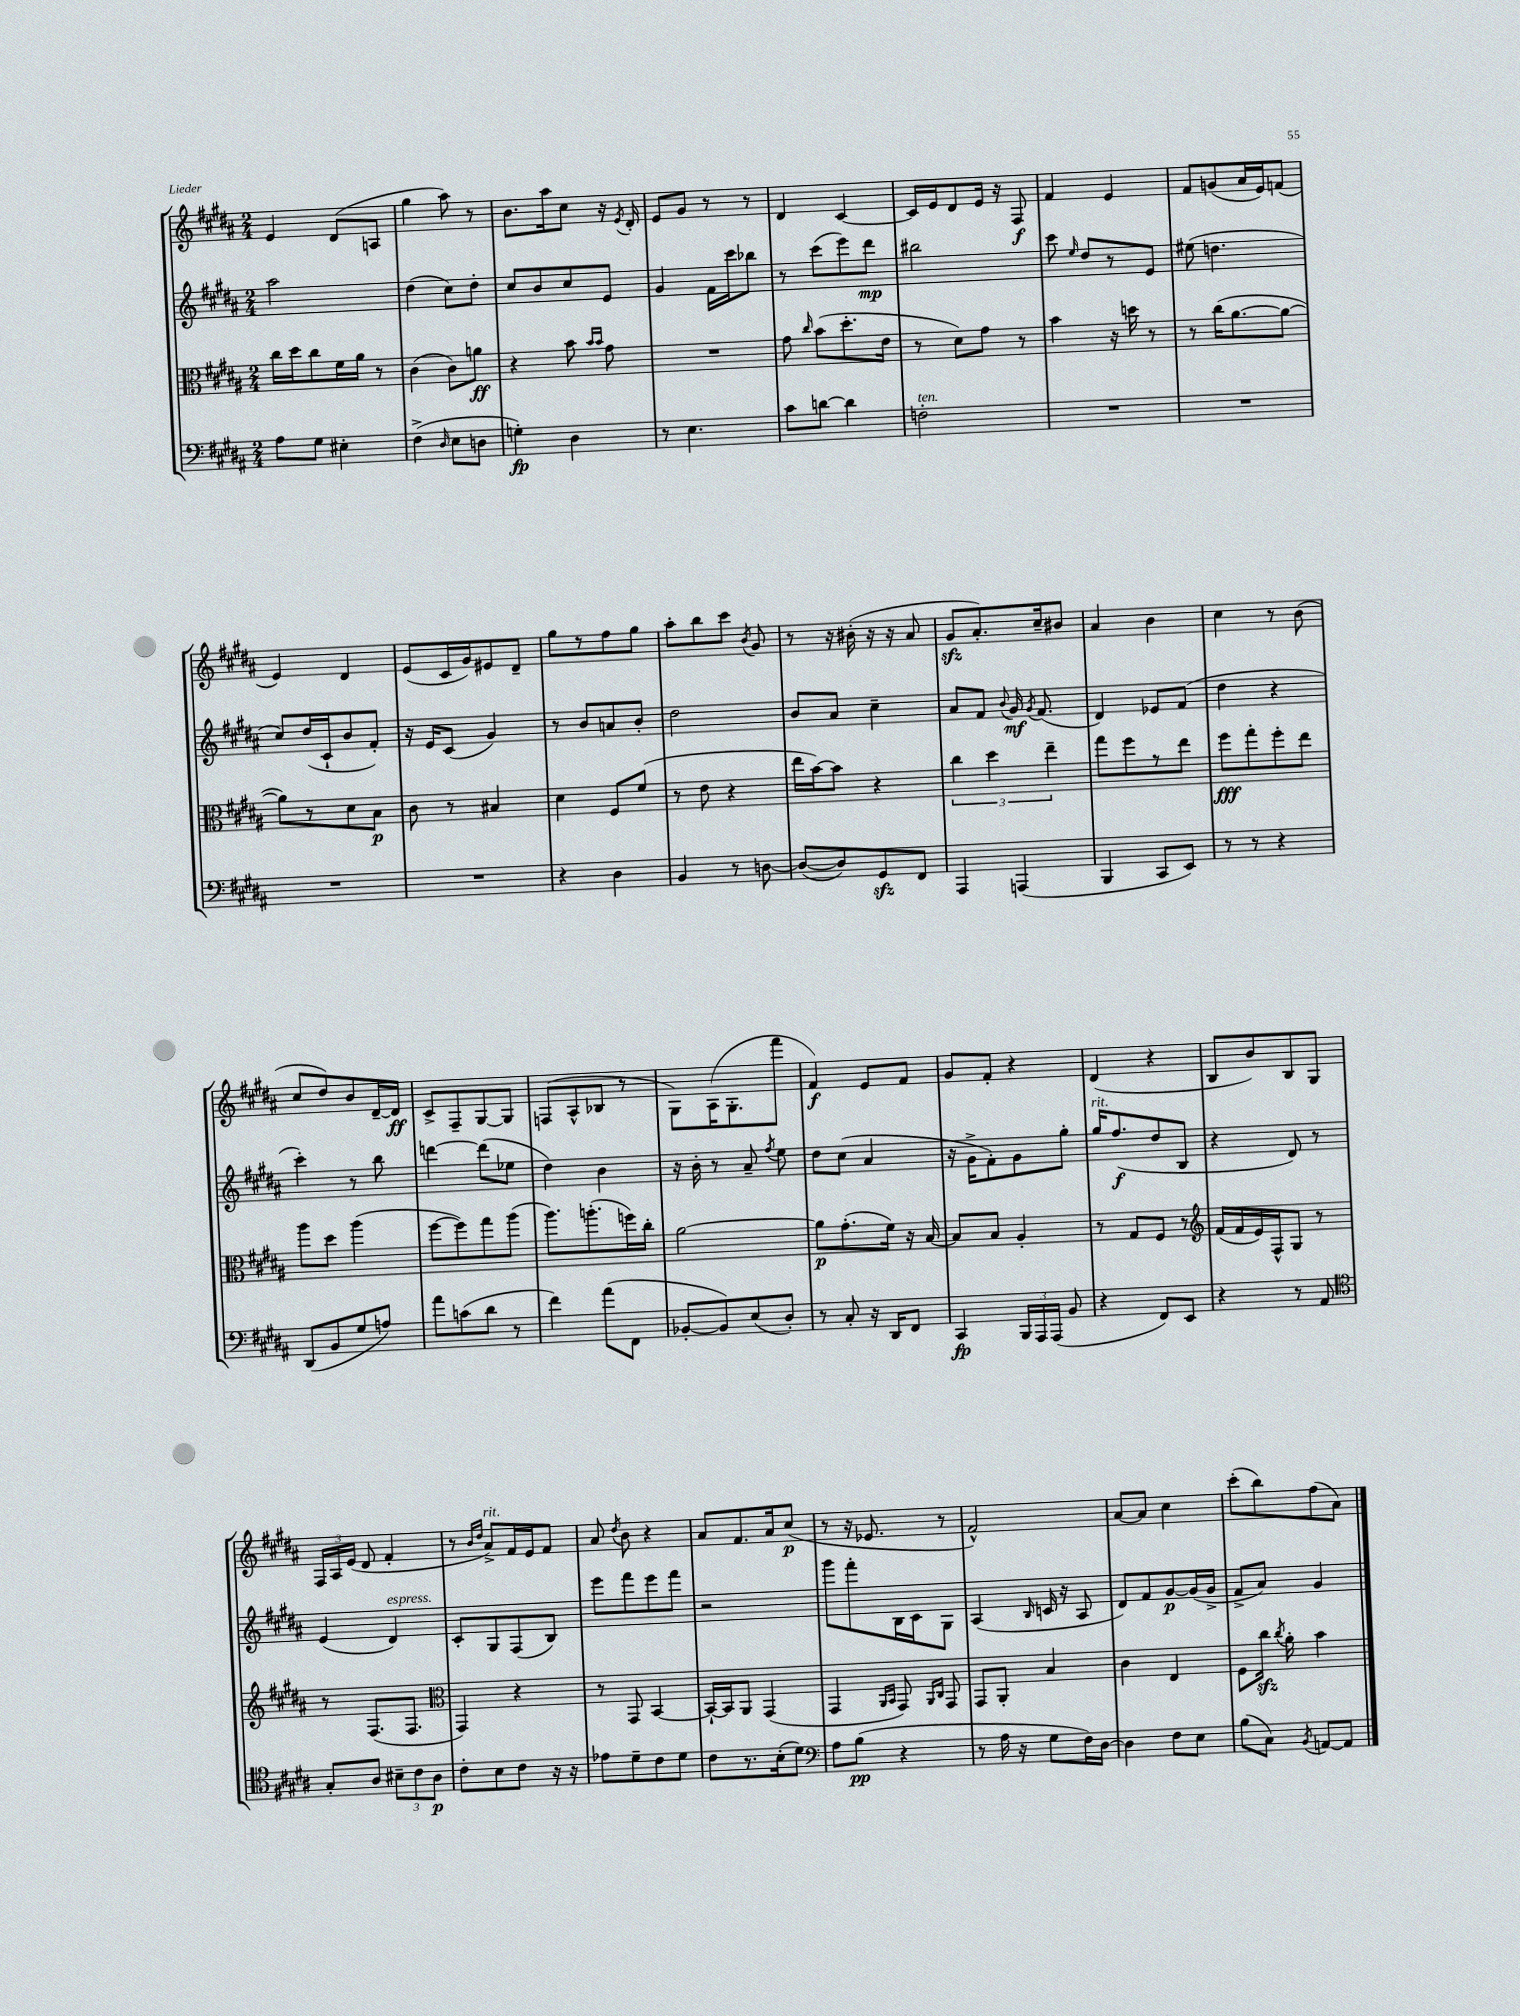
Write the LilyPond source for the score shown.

<<
\new StaffGroup <<
\new Staff = "s0" {
    \clef treble \key b \major \numericTimeSignature \time 2/4
    \autoBeamOff e'4 dis'8[( a8] |
    gis''4 ais''8) r8 |
    b'8.[ ais''16 cis''8] r16 \acciaccatura { e'8 } dis'16-. |
    e'8[ gis'8] r8 r8 |
    dis'4 cis'4~ |
    cis'16[ e'16 dis'8 e'16] r16 fis8\f |
    fis'4 e'4 |
    fis'8[ g'8( ais'16 e'16) f'8]( |
    e'4) dis'4 |
    e'8[( cis'16 gis'16) eis'8 dis'8]-- |
    gis''8[ r8 fis''8 gis''8] |
    ais''8[-. b''8 cis'''8] \acciaccatura { b'8 } gis'8 |
    r8 r16 bis'16-.( r16 r16 ais'8 |
    gis'8[\sfz ais'8.-.) cis''16-- bis'8] |
    ais'4 b'4 |
    cis''4 r8 b'8( |
    cis''8[ dis''8) b'8 dis'16~-- dis'16]\ff |
    cis'8[-> fis8-- gis8~ gis8] |
    f8[( ais8-^ bes8] r8 |
    gis8[) ais16( gis8.-. fis'''8] |
    fis'4\f) e'8[ fis'8] |
    gis'8[ fis'8]-. r4 |
    dis'4( r4 |
    b8[ b'8) b8 gis8] |
    \tuplet 3/2 { fis16[ ais16 e'16]( } dis'8 fis'4-. |
    r8 \grace { b'16[ dis''16] } ais'8[->^\markup { \italic "rit." }) fis'16 e'16 fis'8] |
    ais'8 \acciaccatura { dis''8 } b'8 r4 |
    ais'8[ fis'8. ais'16 cis''8]\p( |
    r8 r16 ees'8. r8 |
    fis'2-^) |
    ais'8[~ ais'8] cis''4 |
    cis'''8[-.( b''8) fis''8( ais'8]) \bar "|." |
}
\new Staff = "s1" {
    \clef treble \key b \major \numericTimeSignature \time 2/4
    \autoBeamOff ais''2 |
    dis''4( cis''8[) dis''8]-. |
    cis''8[ b'8 cis''8 e'8] |
    gis'4 fis'16[ cis'''16 bes''8] |
    r8 cis'''8[( e'''8) dis'''8]\mp |
    bis''2 |
    cis'''8 \grace { e''16 } dis''8[ r8 e'8] |
    eis''8( d''4. |
    cis''8[) dis''16( cis'16-! b'8 fis'8]-.) |
    r16 e'16[ cis'8]( gis'4) |
    r8 b'8[ a'8 b'8]-. |
    dis''2 |
    b'8[ ais'8] cis''4-- |
    ais'8[ fis'8] \appoggiatura { b'8 } gis'16\mf \acciaccatura { gis'8 } fis'8.( |
    dis'4) ees'8[ fis'8]( |
    dis''4 r4 |
    cis'''4-.) r8 b''8 |
    d'''4~ d'''8[( ees''8] |
    dis''4) b'4 |
    r16 b'16-. r8 ais'8-- \acciaccatura { fis''8 } e''8 |
    dis''8[ cis''8]( ais'4 |
    r16 gis'16[-> fis'8-.) gis'8 gis''8]-. |
    gis''16[^\markup { \italic "rit." } fis''8.\f( dis''8 b8] |
    r4 dis'8) r8 |
    e'4( dis'4^\markup { \italic "espress." }) |
    cis'8[-. gis8 fis8( b8]) |
    e'''8[ fis'''8 e'''8 fis'''8] |
    r2 |
    gis'''8[ fis'''8-. b16 cis'16 gis8] |
    ais4( \grace { b16 } c'16 r16 ais8 |
    dis'8[) fis'8 gis'8~\p gis'16( gis'16]-> |
    fis'8[-> ais'8]) gis'4 \bar "|." |
}
\new Staff = "s2" {
    \clef alto \key b \major \numericTimeSignature \time 2/4
    \autoBeamOff cis''16[ dis''16 cis''8 fis'16 ais'16] r8 |
    cis'4( cis'8[) a'8]\ff |
    r4 b'8 \grace { b'16[ b'16] } gis'8 |
    R2 |
    gis'8 \grace { cis''16 } b'8[( dis''8.-. e'16] |
    r8 dis'8[) gis'8] r8 |
    b'4 r16 d''16 r8 |
    r8 cis''16[( ais'8.~ ais'8]~ |
    ais'8[) r8 dis'8 b8]\p |
    cis'8 r8 bis4 |
    dis'4 fis8[ fis'8]( |
    r8 e'8 r4 |
    e''16[ b'16~) b'8] r4 |
    \tuplet 3/2 { cis''4 dis''4 e''4-- } |
    gis''8[ fis''8 r8 e''8] |
    fis''8[\fff gis''8-. fis''8-. e''8] |
    ais''8[ dis''8] ais''4( |
    fis''8[~ fis''8) gis''8 ais''8]( |
    ais''8.[) a''8.-.( f''16) cis''16]-. |
    ais'2~ |
    ais'8[\p gis'8.-.( fis'16]) r16 b16~ |
    b8[ b8] ais4-. |
    r8 gis8[ fis8] r8 |
    \clef treble fis'16[( fis'16 e'16) fis16-^ gis8] r8 |
    r8 fis8.[( fis8.] |
    \clef alto gis,4) r4 |
    r8 gis,8 b,4~ |
    b,16[~-! b,16 ais,8] gis,4( |
    gis,4 \grace { ais,16[ b,16] } gis,8) \grace { ais,16[ cis16] } gis,8 |
    gis,8[ ais,8]-. b4 |
    cis'4 e4 |
    fis8[ cis''16]\sfz \acciaccatura { cis''8 } ais'16-. b'4 \bar "|." |
}
\new Staff = "s3" {
    \clef bass \key b \major \numericTimeSignature \time 2/4
    \autoBeamOff ais8[ gis8] eis4-. |
    fis4->( \grace { dis16 } e8[ d8] |
    g4-.\fp) dis4 |
    r8 e4. |
    cis'8[ d'8]~ d'4 |
    f2-.^\markup { \italic "ten." } |
    R2 |
    R2 |
    R2 |
    R2 |
    r4 dis4 |
    b,4 r8 d8~ |
    d8[~( d8) gis,8\sfz fis,8] |
    ais,,4 a,,4( |
    b,,4 cis,8[ e,8]) |
    r8 r8 r4 |
    dis,8[( b,8 gis8 a8]) |
    ais'8[ c'8( dis'8] r8 |
    fis'4) ais'8[( fis,8] |
    bes,8[~-. bes,8) e8( dis8]-.) |
    r8 cis8-. r16 dis,16[ fis,8] |
    cis,4\fp \tuplet 3/2 { b,,16[ ais,,16 ais,,16]( } b,8 |
    r4 fis,8[) e,8] |
    r4 r8 ais,8 |
    \clef tenor gis8[-. ais8] \tuplet 3/2 { bis8[-- cis'8 ais8]\p } |
    cis'8[-. b8 cis'8] r16 r16 |
    ees'8[ dis'8-- cis'8 dis'8] |
    cis'8[ r8. b16-.( dis'8]) |
    \clef bass ais8[ b8]\pp( r4 |
    r8 ais16 r16 gis8[ fis16) dis16]~ |
    dis4 fis8[ e8] |
    b8[( cis8]) \acciaccatura { b,8 } a,8[~ a,8] \bar "|." |
}
>>
>>
\layout { \context { \Score \remove "Bar_number_engraver" } }
